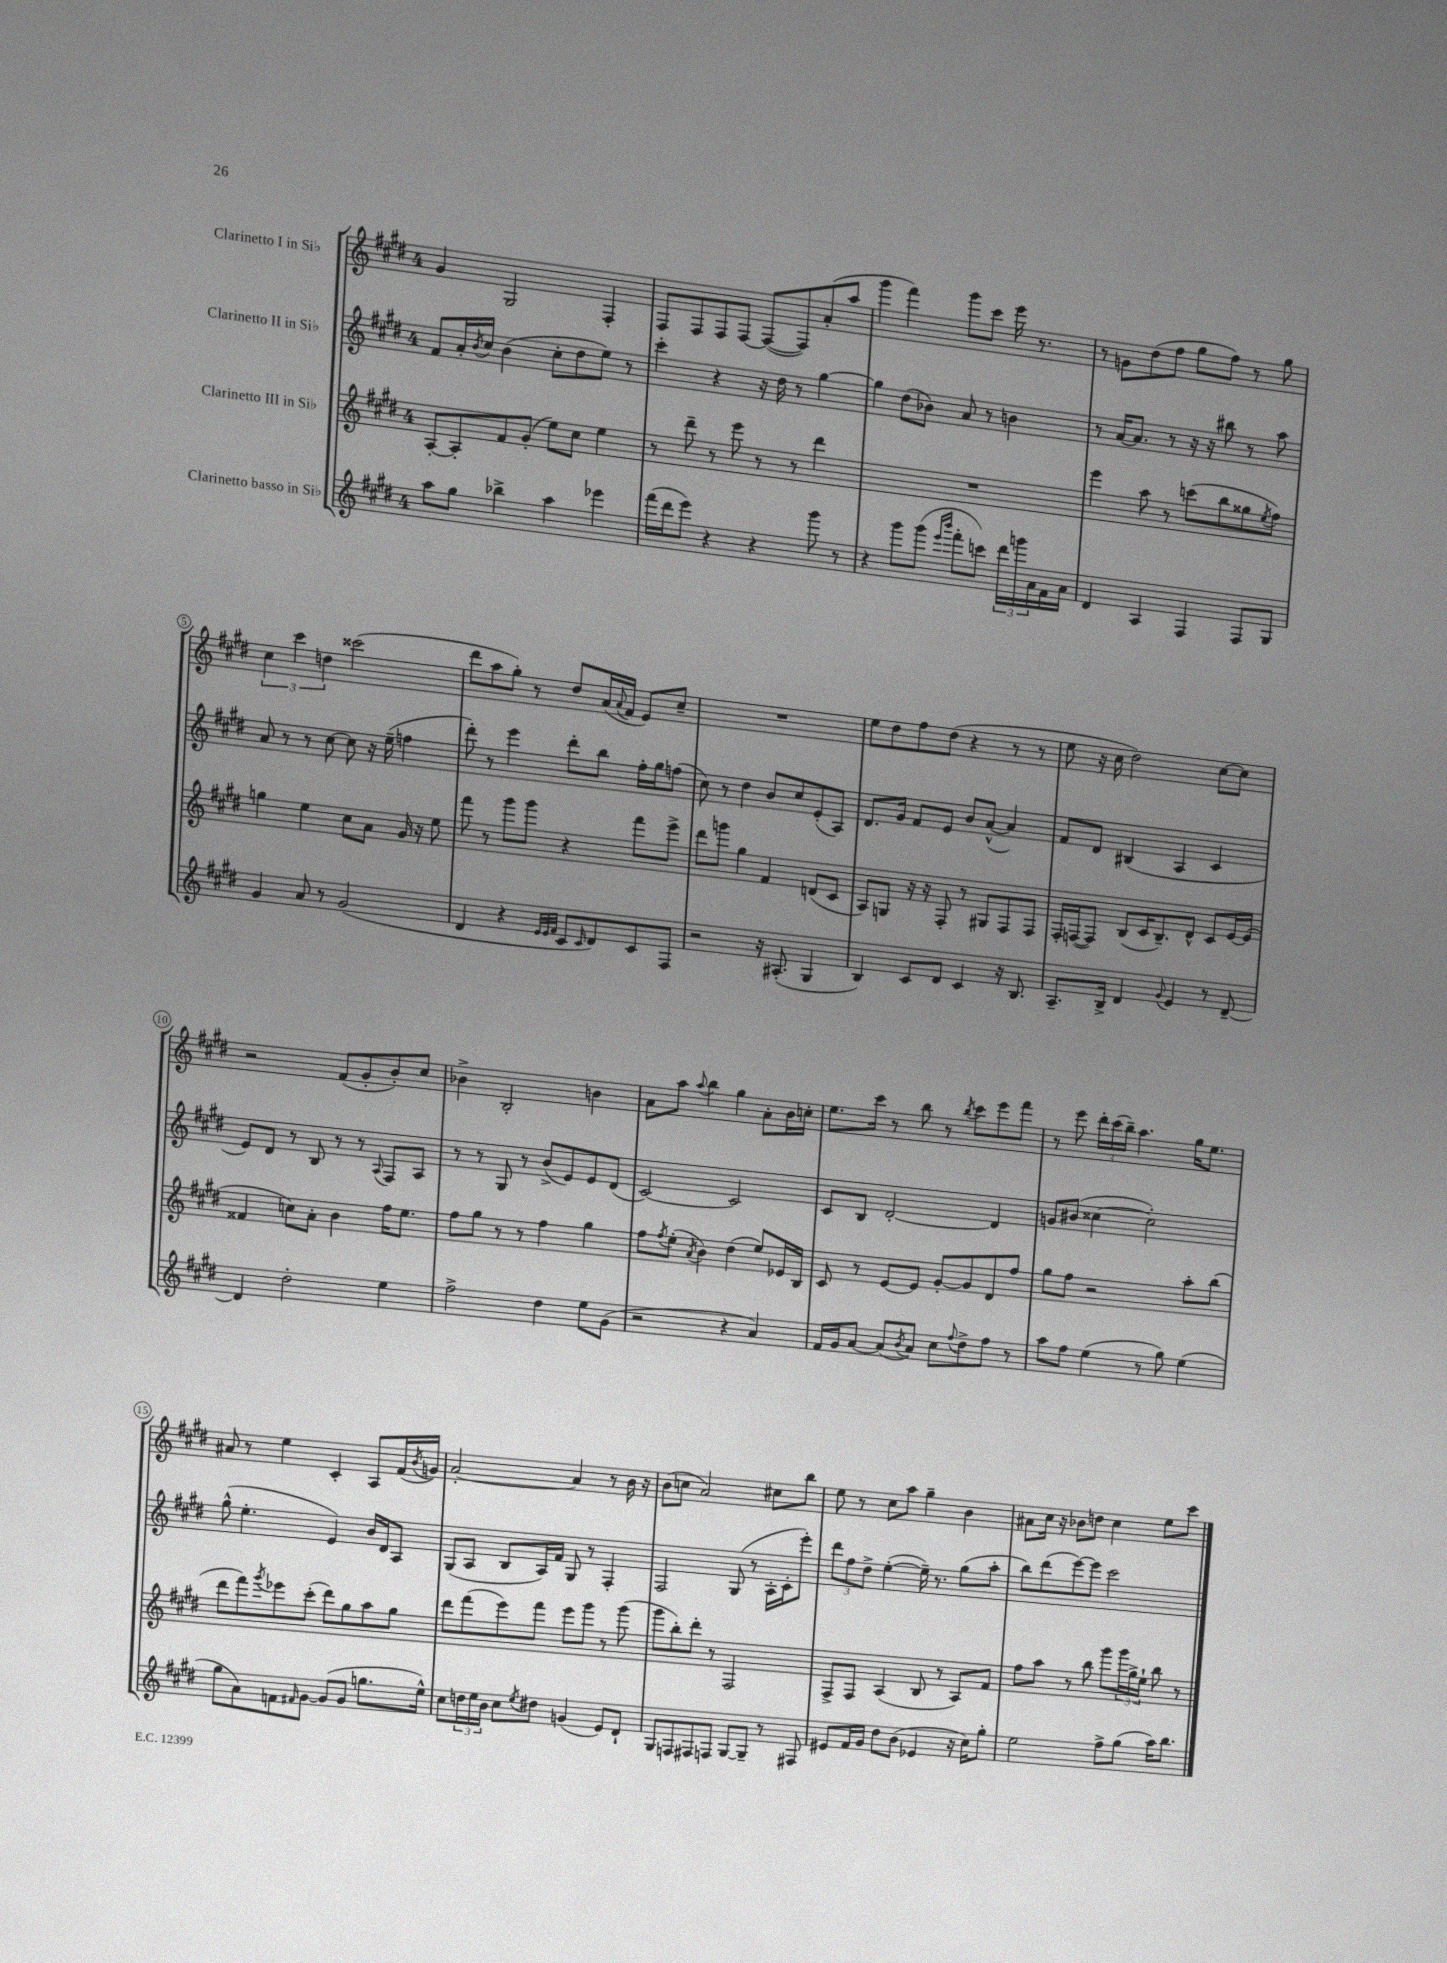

**kern	**kern	**kern	**kern
*staff4	*staff3	*staff2	*staff1
*clefG2	*clefG2	*clefG2	*clefG2
*k[f#c#g#d#]	*k[f#c#g#d#]	*k[f#c#g#d#]	*k[f#c#g#d#]
*M4/4	*M4/4	*M4/4	*M4/4
8aa\L	[8A'/L	8f#/L	4g#/
8gg#\J	8A'/]	16a'/L	.
.	.	8qb/	.
.	.	16cc#/JJ	.
4bb-^\	8f#/	(4b\	2G#/
.	(8g#'/J	.	.
4aa\	8ee\L)	8cc#'\L	.
.	8cc#\J	8dd#\	.
4eee-\	4ee\	8ee\J)	4F#'/
.	.	8r	.
=	=	=	=
(16fff#\LL	8r	4ccc#'\	8F#/L
16ddd#\J	.	.	.
8eee\J)	8ddd#~\	.	8F#/
4r	8r	4r	8F#/
.	8eee\	.	[8F#/J
4r	8r	16r	(8F#/_L
.	.	16dd#\	.
.	8r	8r	8F#/])
8ggg#\	4ddd#\	[4gg#\	(8a'/
8r	.	.	8aa/J
=	=	=	=
4r	1r	4gg#\]	4ggg#\
8ggg#\L	.	(8dd#\L	4fff#\)
(8ggg#\J	.	8b-\J)	.
16qqeee/LL	.	.	.
16qqbbb/JJ	.	.	.
8fff#'\L	.	8a/	8ggg#\L
8ccc\J)	.	8r	8ccc#\J
24ddd#\LL	.	4b\	16eee\
24ggg\	.	.	.
.	.	.	8.r
24a\	.	.	.
16f#\	.	.	.
16a\JJ	.	.	.
=	=	=	=
4d#/	4eee\	8r	8r
.	.	[16a/LK	8g\L
.	.	8.a/]J	.
4A/	8aa\	.	(8dd#\
.	8r	8r	8ff#\J
4F#/	(8ccc\L	16r	8gg#\L
.	.	16r	.
.	8bb\	8bb#\	8ff#\J)
8F#/L	8gg##\	8r	8r
.	8qee/	.	.
8G#/J	8ff#\J)	8aa\	8gg#\
=	=	=	=
4g#/	4gg\	8a/	6cc#\
.	.	8r	.
.	.	.	6ccc#\
8a/	4ee\	8r	.
.	.	.	6dd\
8r	.	[8cc#\	.
(2g#/	8cc#\L	8cc#\]	(2ccc##\
.	8a\J	16r	.
.	.	(16ee~\	.
.	16g#/	4ff\	.
.	16r	.	.
.	8ee\	.	.
=	=	=	=
4d#/	8fff#\	8ddd#'\)	8ddd#\L
.	8r	8r	8aa\
4r	8ggg#\L	4eee\	8gg#'\J)
.	8ggg#\J	.	8r
32qqe/LLL	.	.	.
32qqe/	.	.	.
32qqf#/JJJ	.	.	.
8c#/L	4r	8ddd#'\L	8dd#/L
16qqc#/	.	.	.
8d#/)	.	8bb\J	(16a/L
.	.	.	8qqa/
.	.	.	16f#/JJ
8c#/	8fff#\L	16ff#'\LL	8e/L)
.	.	16gg#\J	.
8F#/J	8eee^\J	(8ff\J	8cc#~/J
=	=	=	=
2r	8ddd#\L	8cc#\)	1r
.	8ggg\J	8r	.
.	4gg#\	4dd#\	.
16r	4f#/	8b/L	.
(8.A#'/	.	.	.
.	.	8cc#/	.
4G#/	(8d/L	(8e'/	.
.	8c#/J	8A/J)	.
=	=	=	=
4B/)	8A/L)	8.d#/L	8ee\L
.	8G/J	.	8dd#\
.	.	16g#/Jk	.
8c#/L	16r	8f#/L	8ff#\
.	16r	.	.
8d#/J	8F#'/	8e/J	(8dd#\J
4c#/	8r	8b/L	4r
.	8G#/L	([8a^^/J	.
16r	8F#/	4a/])	8r
8.B/	.	.	.
.	8F#/J	.	8r
=	=	=	=
8.A~/L	16F#'/LL	8f#/L	8ee\
.	([16F/J	.	.
.	8F/]J)	8d#/J	16r
16B^/Jk	.	.	16cc#\
4d#/	(8B/L	(4B#/	2dd#\)
.	16c#/K	.	.
.	8.B~/)	.	.
8qqg#/	.	.	.
4e/	.	4A/	.
.	8d#^^/J	.	.
8r	8c#/L	4c#/	[8cc#\L
[8d#~/	[16e/L	.	8cc#\]J
.	(16e/]JJ	.	.
=	=	=	=
4d#/]	4f##/	8e/L)	2r
.	.	8d#/J	.
2dd#'\	8cc\L)	8r	.
.	8a'\J	8B/	.
.	4b\	8r	(8f#/L
.	.	8r	8g#'/
.	.	8qqA/	.
4ee\	16ff#\LK	8F#/L	8b'/)
.	8.ee\J	.	.
.	.	8A/J	8cc#/J
=	=	=	=
2ff#^\	8ff#\L	8r	4b-^\
.	8gg#\J	8r	.
.	8r	8G#/	2B'/
.	8r	8r	.
4dd#\	4ff#\	(8b^/L	.
.	.	8e/)	.
8ee\L	4gg#\	8e/	4b\
(8g#\J	.	(8d#/J	.
=	=	=	=
2r	8ff#\L	[2c#/)	8a\L
.	8qff#/	.	.
.	(8ee'\J	.	8aa\J
.	8qa/	.	8qqaa/
.	4b\)	.	4bb\
4r	(4dd#\	2c#/]	4gg#\
4a/)	8ee/L)	.	8a'\L
.	16e-/L	.	16b\L
.	16B/JJ	.	16cc'\JJ
=	=	=	=
16f#/LL	8c#/	8c#/L	8.ee\L
16g#/J	.	.	.
[8a/J	8r	8B/J	.
.	.	.	16ccc#\Jk
(8a/]L	[8e/L	[2d#'/	8r
8qb/	.	.	.
8a/J)	8e/]J	.	8bb\
8cc#\L	[8g#'/L	.	8r
8qqff#/	.	.	8qbb/
8dd#^\	8g#/]	.	8ccc#\L
8ff#\J	8d#/	4d#/]	8eee\
8r	8ff#/J	.	8fff#\J
=	=	=	=
8aa\L	8gg#\L	8g/L	8r
8ff#\J	8ff#\J	(8b#/J	8eee\
(4ee\	2r	[4cc##\	24ddd#'\LL
.	.	.	(24ccc#\
.	.	.	24bb~\JJ)
.	.	.	4.aa\
8r	.	2cc##'\])	.
8gg#\)	.	.	.
(4ee\	8aa'\L	.	16gg#\LK
.	.	.	8.ee\J
.	(8bb\J	.	.
=	=	=	=
8gg#\L	8ddd#\L	(8gg#^^\	8a#/
8a\)	8fff#\)	4.ee'\	8r
.	8qggg#/	.	.
8f\	8eee-\	.	4ee\
16qqf#/	.	.	.
[8g#\J	(8ccc#'\J	.	.
(8g#/]L	8ddd#\L)	4e/)	4c#'/
8g#/J	8gg#\	.	.
8.gg\L	8aa\	16b/LL	8A/L
.	.	16d#/J	.
.	8gg#\J	8A/J	(16f#/L
.	.	.	8qb/
16ee^^\Jk)	.	.	16g/JJ)
=	=	=	=
8cc#\L	8ddd#\L	(8G#/L	[2a'/
24dd\L	(8fff#\	8A/J	.
24ee\	.	.	.
24b\JJ	.	.	.
8cc#\L	8eee\)	8B/L	.
8qee/	.	.	.
8dd#\J	8fff#\J	16A/L)	.
.	.	16f#/JJ	.
(4g/	8eee\L	8G#/	4a/]
.	8ggg#\J	8r	.
8e/L)	8r	4F#'/	8r
8d#`/J	(8ggg#\	.	16b\
.	.	.	16r
=	=	=	=
8G#/L	8ggg#\L	2F#/	(8b\L
8F/	8bb'\)	.	8cc\J
8F#/	8ddd#'\J	.	2a/)
8F/J	8r	.	.
[8G#/L	2F#/	(8G#/	.
8G#~/]J	.	8r	.
8r	.	16A'\LL	8cc#\L
.	.	16c#'\J	.
8F#/	.	8eee'\J)	8bb\J
=	=	=	=
8e#/L	8F#^/L	12ddd#\L	8ee\
.	.	12ff#\	.
16f#/L	8F#/J	.	8r
.	.	12dd#^\J	.
16g#/JJ	.	.	.
8dd#\L	(4A/	([4ee'\	8cc#\L
(8b\J	.	.	8aa\J
4e-/	8B/	16ee~\])	4gg#~\
.	.	8.r	.
.	8r	.	.
16r	8A/L)	(8gg#\L	4b\
16cc#\LK)	.	.	.
8gg#'\J	8f#/J	8aa'\J	.
=	=	=	=
2ee\	8ff#\L	8bb\L)	8a#\L
.	8aa\J	(8ddd#\	16cc#\Jk
.	.	.	16r
.	8r	[8eee\)	8b-\L
.	8bb\	8eee\]J	8dd\J
8ff#^\L	8ggg#\L	2ccc#\	4cc#\
(8gg#\J	24ggg#\L	.	.
.	24gg#^\	.	.
.	24ee`\JJ	.	.
16aa\LK)	8bb\	.	8ee\L
8.bb\J	.	.	.
.	8r	.	8ccc#\J
==	==	==	==
*-	*-	*-	*-
